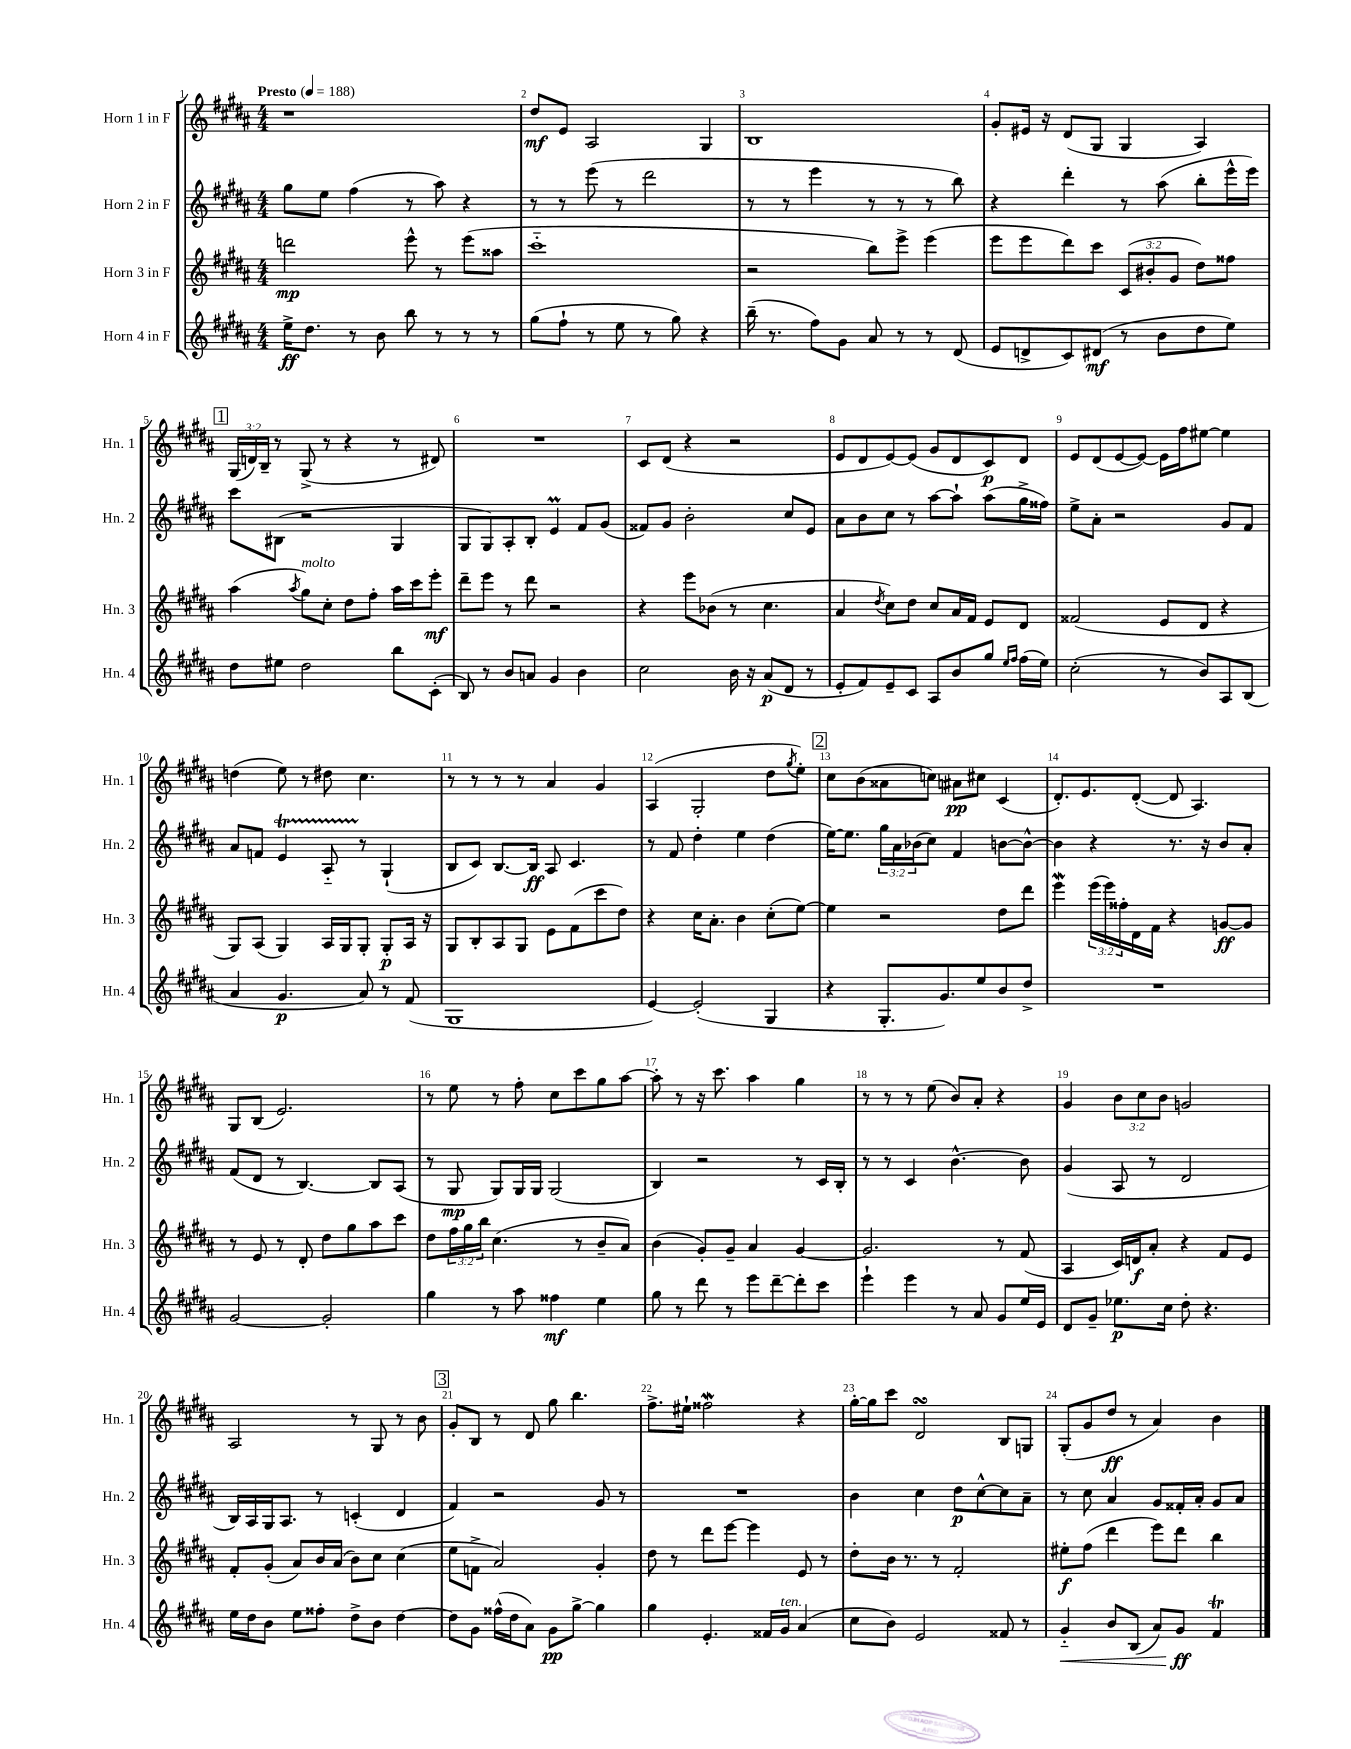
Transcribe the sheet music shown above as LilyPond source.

<<
\new StaffGroup <<
\new Staff = "s0" \with { instrumentName = "Horn 1 in F" shortInstrumentName = "Hn. 1" } {
    \clef treble \key b \major \numericTimeSignature \time 4/4 \override Staff.TupletNumber.text = #tuplet-number::calc-fraction-text \tempo "Presto" 4 = 188
    r1 |
    dis''8\mf e'8 ais2 gis4 |
    b1 |
    gis'8-. eis'16 r16 dis'8( gis8 gis4 ais4) |
    \mark \markup { \box "1" } \tuplet 3/2 { gis16( d'16) b16-- } r8 gis8->( r8 r4 r8 dis'8) |
    R1 |
    cis'8 dis'8( r4 r2 |
    e'8 dis'8 e'8~) e'8( gis'8 dis'8 cis'8\p) dis'8 |
    e'8 dis'8( e'8~ e'8~) e'16 fis''16 eis''8~ eis''4 |
    d''4( e''8) r8 dis''8 cis''4. |
    r8 r8 r8 r8 ais'4 gis'4 |
    ais4( gis2-. dis''8 \acciaccatura { gis''8 } e''8-.) |
    \mark \markup { \box "2" } cis''8 b'8( aisis'8 c''8) ais'8\pp cis''8 cis'4( |
    dis'8.-.) e'8. dis'8~-.( dis'8 ais4.) |
    gis8 b8( e'2.) |
    r8 e''8 r8 fis''8-. cis''8 cis'''8 gis''8 ais''8~ |
    ais''8-. r8 r16 cis'''8. ais''4 gis''4 |
    r8 r8 r8 e''8( b'8) ais'8-. r4 |
    gis'4 \tuplet 3/2 { b'8 cis''8 b'8 } g'2 |
    ais2 r8 gis8 r8 b'8 |
    \mark \markup { \box "3" } gis'8-. b8 r8 dis'8 gis''8 b''4. |
    fis''8.-> eis''16-! fisis''2\mordent r4 |
    gis''16~-. gis''16 cis'''8 dis'2\turn b8 g8 |
    gis8-.( gis'8 dis''8\ff r8 ais'4) b'4 \bar "|." |
}
\new Staff = "s1" \with { instrumentName = "Horn 2 in F" shortInstrumentName = "Hn. 2" } {
    \clef treble \key b \major \numericTimeSignature \time 4/4 \override Staff.TupletNumber.text = #tuplet-number::calc-fraction-text
    gis''8 e''8 fis''4( r8 ais''8) r4 |
    r8 r8 e'''8( r8 dis'''2 |
    r8 r8 e'''4 r8 r8 r8 b''8) |
    r4 dis'''4-. r8 ais''8( b''8-. e'''16-^ e'''16) |
    \mark \markup { \box "1" } cis'''8 bis8( r2 gis4 |
    gis8 gis8) ais8-. b8-. e'4\prall fis'8 gis'8( |
    fisis'8) gis'8 b'2-. cis''8 e'8 |
    ais'8 b'8 cis''8 r8 ais''8~ ais''8-! ais''8( gis''16-> fisis''16) |
    e''8-> ais'8-. r2 gis'8 fis'8 |
    ais'8 f'8 e'4\startTrillSpan ais8-_ r8\stopTrillSpan gis4-!( |
    b8 cis'8) b8.~ b16\ff ais8 cis'4. |
    r8 fis'8 dis''4-. e''4 dis''4( |
    \mark \markup { \box "2" } e''16~) e''8. \tuplet 3/2 { gis''16 ais'16 bes'16( } cis''8) fis'4 b'8~ b'8~-^ |
    b'4 r4 r8. r16 b'8 ais'8-. |
    fis'8( dis'8 r8 b4.~) b8 ais8( |
    r8 gis8\mp gis8) gis16 gis16 gis2( |
    b4) r2 r8 cis'16 b16-. |
    r8 r8 cis'4 b'4.~-^ b'8 |
    gis'4( ais8 r8 dis'2 |
    b16) ais16 gis16 ais8. r8 c'4-.( dis'4 |
    \mark \markup { \box "3" } fis'4) r2 gis'8 r8 |
    R1 |
    b'4 cis''4 dis''8\p cis''8~-^ cis''8 ais'8-- |
    r8 cis''8 ais'4 gis'8 fisis'16-. ais'16-. gis'8 ais'8 \bar "|." |
}
\new Staff = "s2" \with { instrumentName = "Horn 3 in F" shortInstrumentName = "Hn. 3" } {
    \clef treble \key b \major \numericTimeSignature \time 4/4 \override Staff.TupletNumber.text = #tuplet-number::calc-fraction-text
    d'''2\mp e'''8-^ r8 e'''8( aisis''8 |
    cis'''1-_ |
    r2 b''8) e'''8-> e'''4( |
    e'''8 e'''8 dis'''8) cis'''8 \tuplet 3/2 { cis'8( bis'8-. gis'8 } dis''8) fisis''8 |
    \mark \markup { \box "1" } ais''4( \acciaccatura { ais''8 } gis''8^\markup { \italic "molto" }) cis''8-. dis''8 fis''8-. ais''16 cis'''16 e'''8-.\mf |
    dis'''8-- e'''8 r8 dis'''8 r2 |
    r4 e'''8 bes'8( r8 cis''4. |
    ais'4 \acciaccatura { dis''8 } cis''8) dis''8 cis''8 ais'16 fis'16 e'8 dis'8 |
    fisis'2( e'8 dis'8 r4 |
    gis8) ais8( gis4) ais16 gis16 gis8-. gis8-.\p ais16 r16 |
    gis8 b8-. ais8 gis8 e'8 fis'8( cis'''8 dis''8) |
    r4 cis''16 ais'8.-. b'4 cis''8-.( e''8~) |
    \mark \markup { \box "2" } e''4 r2 dis''8 dis'''8 |
    e'''4\mordent \tuplet 3/2 { e'''16( e'''16) fisis''16-. } dis'16 fis'16 r4 g'8~\ff g'8 |
    r8 e'8 r8 dis'8-. dis''8 gis''8 ais''8 cis'''8 |
    dis''8 \tuplet 3/2 { fis''16 gis''16 b''16 } cis''4.( r8 b'8-- ais'8) |
    b'4( gis'8-.) gis'8-- ais'4 gis'4~ |
    gis'2. r8 fis'8( |
    ais4 cis'16) d'16\f ais'8-. r4 fis'8 e'8 |
    fis'8-. gis'8-.( ais'8) b'16 ais'16( b'8) cis''8 cis''4( |
    \mark \markup { \box "3" } e''8 f'8-> ais'2) gis'4-. |
    dis''8 r8 dis'''8 e'''8~ e'''4 e'8 r8 |
    dis''8-. b'16 r8. r8 fis'2-. |
    eis''8-.\f fis''8( dis'''4 e'''8) dis'''8 b''4 \bar "|." |
}
\new Staff = "s3" \with { instrumentName = "Horn 4 in F" shortInstrumentName = "Hn. 4" } {
    \clef treble \key b \major \numericTimeSignature \time 4/4
    e''16->\ff dis''8. r8 b'8 b''8 r8 r8 r8 |
    gis''8( fis''8-! r8 e''8 r8 gis''8) r4 |
    b''16--( r8. fis''8) gis'8 ais'8 r8 r8 dis'8( |
    e'8 d'8-> cis'8) dis'8\mf( r8 b'8 dis''8 e''8) |
    \mark \markup { \box "1" } dis''8 eis''8 dis''2 b''8 cis'8-.( |
    b8) r8 b'8 a'8 gis'4 b'4 |
    cis''2 b'16 r16 ais'8\p( dis'8 r8 |
    e'8-. fis'8) e'8-- cis'8 ais8 b'8 gis''8 \grace { e''16 fis''16 } fis''16( e''16) |
    cis''2-.( r8 b'8) ais8 b8( |
    ais'4 gis'4.\p ais'8) r8 fis'8( |
    gis1 |
    e'4~) e'2-.( gis4 |
    \mark \markup { \box "2" } r4 gis8.-. gis'8.) e''8 b'8 dis''8-> |
    R1 |
    gis'2~ gis'2-. |
    gis''4 r8 ais''8 fisis''4\mf e''4 |
    gis''8 r8 dis'''8 r8 e'''8 dis'''8~-- dis'''8-. cis'''8 |
    e'''4-! e'''4 r8 ais'8 gis'8 e''16 e'16 |
    dis'8 gis'8-- ees''8.\p cis''16 dis''8-. r4. |
    e''16 dis''16 b'8 e''8 fisis''8-. dis''8-> b'8 dis''4~ |
    \mark \markup { \box "3" } dis''8 gis'8 fisis''16-^( dis''16 ais'8) gis'8\pp gis''8~-> gis''4 |
    gis''4 e'4.-. fisis'16 gis'16^\markup { \italic "ten." } ais'4( |
    cis''8 b'8) e'2 fisis'8 r8 |
    gis'4-_\< b'8 b8( ais'8) gis'8\ff\! fis'4\trill \bar "|." |
}
>>
>>
\layout { \context { \Score \override BarNumber.break-visibility = ##(#f #t #t) barNumberVisibility = #all-bar-numbers-visible } }
